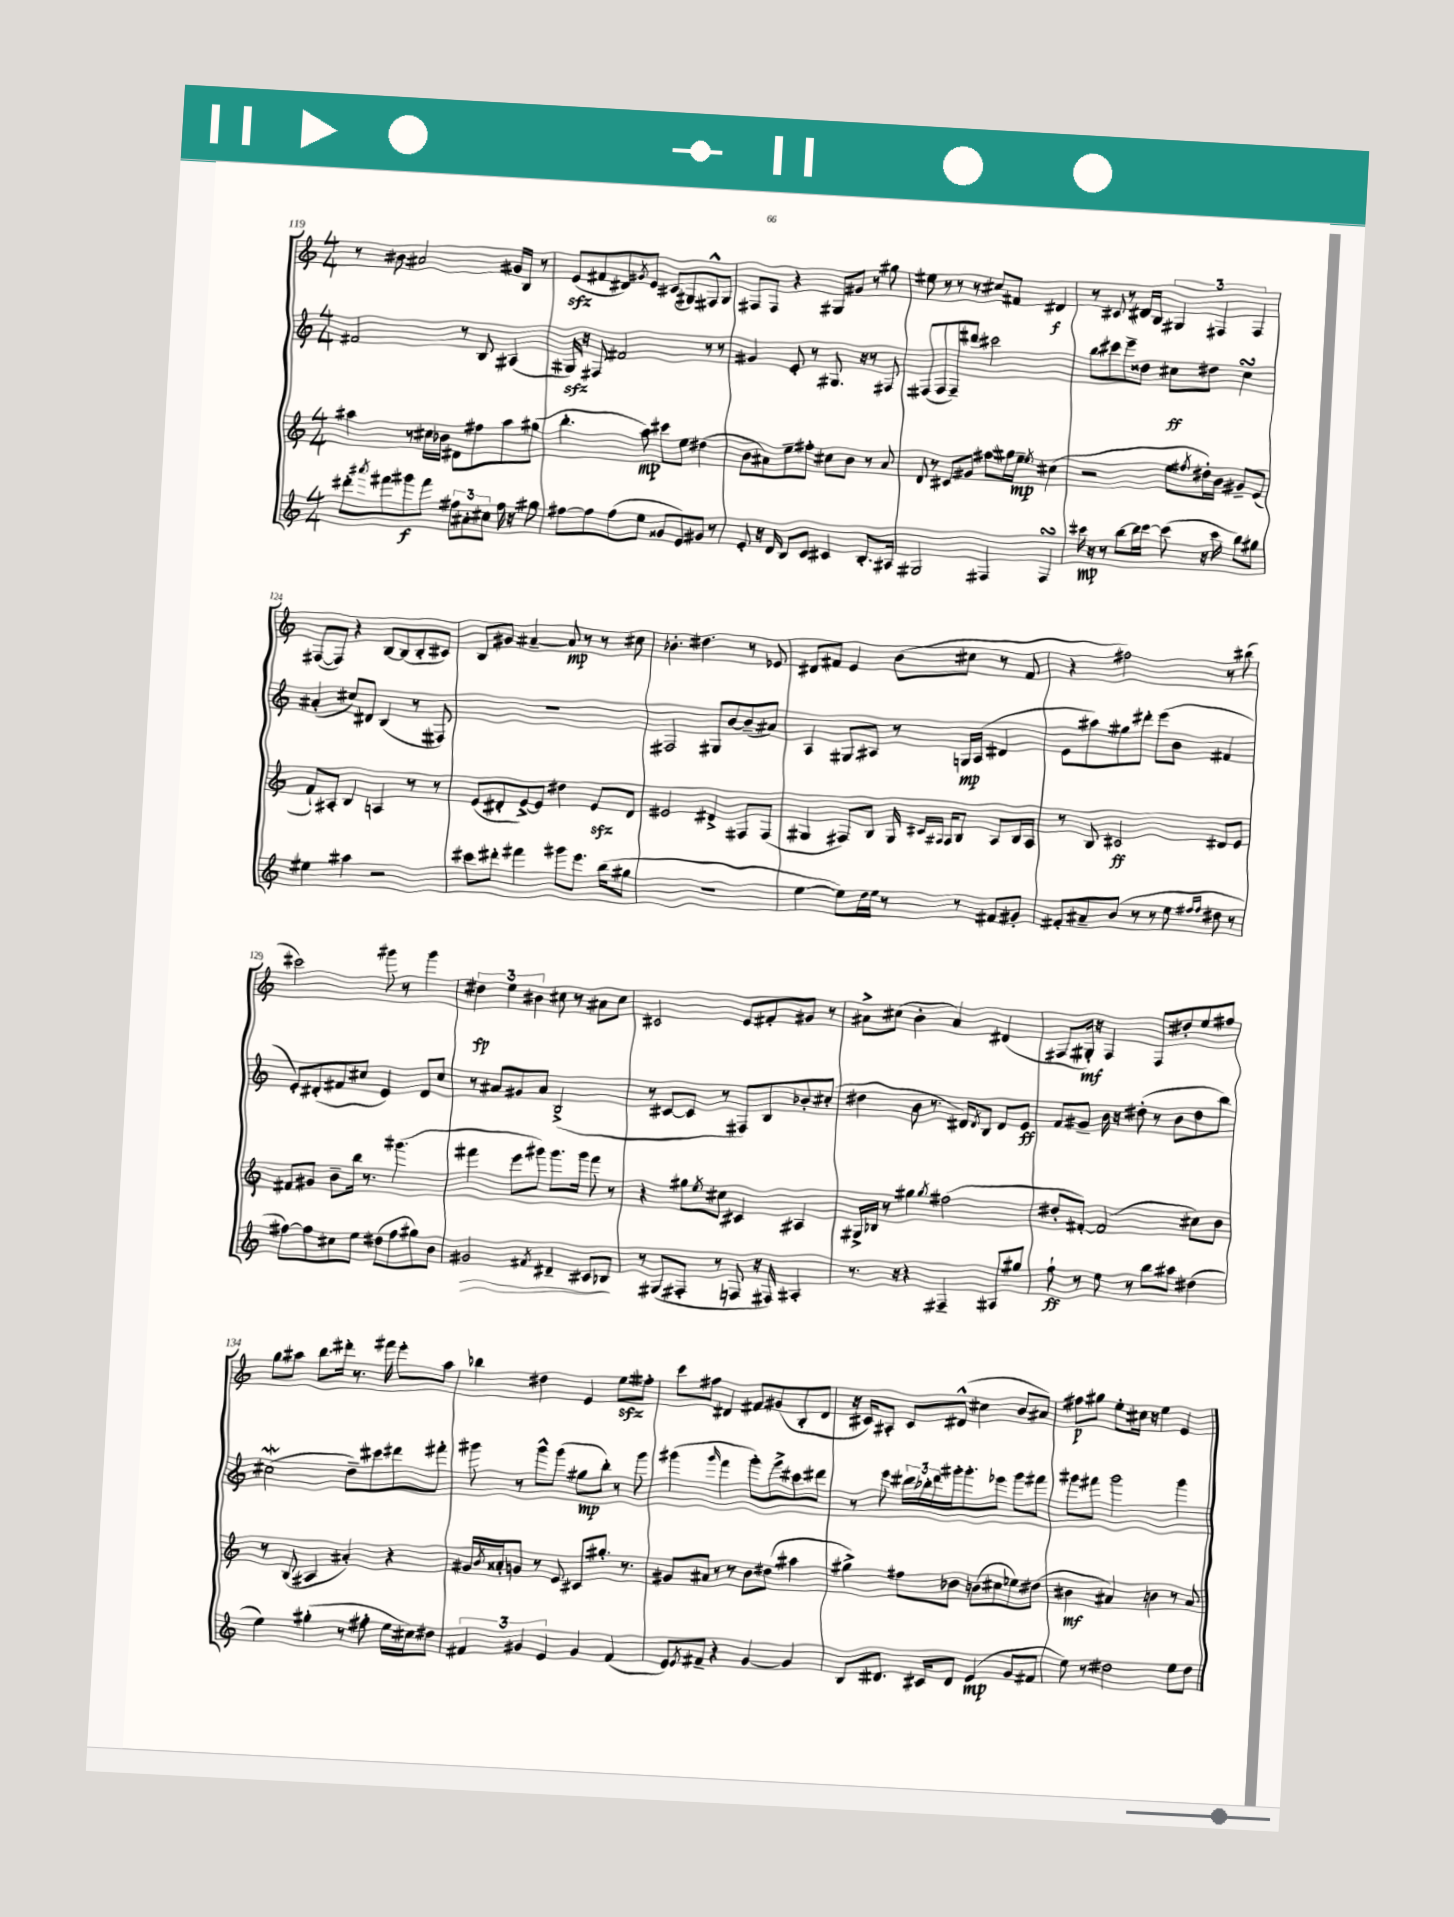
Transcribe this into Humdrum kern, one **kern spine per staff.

**kern	**kern	**kern	**kern
*staff4	*staff3	*staff2	*staff1
*clefG2	*clefG2	*clefG2	*clefG2
*k[]	*k[]	*k[]	*k[]
*M4/4	*M4/4	*M4/4	*M4/4
8ddd#'	4aa#	2f#	8r
8qaaa#	.	.	.
8fff#	.	.	8b#
8ggg#	8r	.	2a#
8fff#	16cc#	.	.
.	16b-	.	.
12ff#	8d#	8r	.
12a#'	.	.	.
.	8ff#	8B	.
12cc#	.	.	.
16ff#	8aa#	(4A#	16g#
16r	.	.	16B
8gg#	(8gg#	.	8r
=	=	=	=
[8ff#	4.bb'	16G#)	(8e
.	.	16r	.
8ff#]	.	8F#	8f#
(8ff#	.	2f#	8d#)
.	.	.	8qg#
8ee	8aa)	.	8e
8g##	8ccc#	.	(8c#
8e)	8ee	.	8G#)
8g#	(4dd#	8r	8F#^^
8r	.	8r	8G#
=	=	=	=
8e'	8b	4g#	8F#
16r	8a#)	.	8F#
16d	.	.	.
8B	8ee~	8e'	4r
8c	8ff#'	8r	.
4c#	8cc#	8.G#	8G#
.	8b	.	8g#
.	.	16r	.
8.B'	8r	8r	8r
.	8a#	8F#	8gg#
16A#	.	.	.
=	=	=	=
2G#	8d	(8F#	8ee#
.	8r	8F#	8r
.	8c#	8F#~)	8r
.	8g#	8ddd#	8r
4F#	8ff#	2ccc#	8cc#
.	16gg#	.	8f#
.	16ee~	.	.
.	8qee	.	.
4F#	(4cc#	.	4d#
=	=	=	=
16ccc#	2r	8bb	8r
16r	.	.	.
8r	.	8ccc#	8c#
[8bb	.	8eee~	8r
16bb]	.	8dd##	16d#
[16ccc#	.	.	16B
(8ccc#]	8ee	8cc#	6G#
.	8qff#	.	.
16r	16dd#')	8dd#	.
.	.	.	6F#
16ccc#	16b	.	.
8bb)	8g#~	4cc#	.
.	.	.	6F#
8gg#	(8e	.	.
=	=	=	=
4ee#	8f`)	(4a#'	([8F#
.	8A#'	.	8F#])
4aa#	4B	8cc#)	4r
.	.	8d#	.
2r	4A	(4B	[8B
.	.	.	(8B]
.	8r	8r	8B'
.	8r	8F#)	8c#)
=	=	=	=
8ccc#	(8e	1r	8B
8ddd#'	8d#'	.	8g#
4fff#	[8e^)	.	[4a#~
.	8e]	.	.
8ggg#	4dd#	.	8a#]
8.eee	.	.	8r
.	8e	.	8r
(16bb	.	.	.
8gg#	8d#	.	8cc#
=	=	=	=
1r	2e#	2F#	4.b-'
.	.	.	4.dd#
.	4d#^	8G#	.
.	.	[8b	.
.	8F#	(8b~]	8r
.	(8F#	8a#)	8e-
=	=	=	=
[4ee	4G#	4A	8d#
.	.	.	8f#
8ee])	8F#)	8G#	4e
16dd	8B	8A#	.
16ee	.	.	.
8r	16G#	8r	(8b
.	16qqc#	.	.
.	16qqA#	.	.
.	16A#	.	.
8r	8B	16G	8cc#
.	.	(16A#	.
8f#	8A#	4d#	8r
8g#'	16B	.	8f#
.	16A#	.	.
=	=	=	=
8f#'	8r	8e	4r
8a#~	8B	8aa#)	.
(8b	2c#	8gg#	2ff#)
8r	.	8ddd#'	.
8r	.	(8eee	.
8ee	.	8b	.
16qqff#	.	.	.
16qqff#	.	.	.
8dd#	8d#	4f#	8r
8r	8e	.	(8bb#
=	=	=	=
[8ff#)	8f#	8e')	2ccc#)
8ff#]	8g#	(8d#'	.
8cc#	8b~	8f#	.
8ee	16bb	8cc#	.
.	8.r	.	.
(8dd#	.	4e)	8ggg#
8ff#	(4.ggg#	.	8r
8gg#)	.	8d#	4ggg#
8b	.	8cc#	.
=	=	=	=
2g#	4fff#	8r	6dd#
.	.	8a#	.
.	.	.	6ee
.	8eee	8g#	.
.	.	.	6b#
.	8ggg#)	8a#	.
8qf#	.	.	.
4d#~	8.ggg#	(2B^	8cc#
.	.	.	8r
.	16ggg#	.	.
8c#	8fff#	.	8a#
8B-	8r	.	8cc#
=	=	=	=
8r	4r	8r	2c#
(8G#	.	[8c#	.
8F#'	8gg#	8c#]	.
.	8qee	.	.
8r	8cc#	8r	.
8F	4c#	8F#)	8e
16r	.	8B	8f#'
16F#)	.	.	.
4A#'	4A#	8b-'	8g#
.	.	(8cc#'	8r
=	=	=	=
8.r	16G#^	4dd#	8a#^
.	16B-	.	.
.	8r	.	(8cc#
16r	.	.	.
4r	4gg#	8b	4b'
.	.	8.r	.
.	8qgg#	.	.
4F#~	(2ff#	.	4a#)
.	.	16d#)	.
.	.	8qd#	.
.	.	8B	.
8A#	.	8d#	(4d#
8gg#	.	8e	.
=	=	=	=
8ff`	8dd#'	8f	8F#
8r	[8f#')	8g#~	16G#')
.	.	.	16r
8ee	(2f#]	16b	4F#
.	.	16r	.
8r	.	(8dd#'	.
8bb	.	8r	8F#
8aa#	.	8b	8dd#'
(4dd#	8cc#)	8dd#	8ee
.	8b	8bb)	8ff#
=	=	=	=
4ee)	8r	(2cc#	8gg
.	(8B	.	8aa#
(4gg#'	4A#	.	8.bb
.	.	.	16ddd#'
8r	4a#')	8dd~)	8.r
8ff#'	.	8ccc#	.
.	.	.	16fff#
16ee	4r	8ddd#	8eee'
16cc#)	.	.	.
8dd#	.	8fff#'	8aa#
=	=	=	=
6f#	16g#	8ggg#	4bb-
.	8qb	.	.
.	16a##'	.	.
.	8g	8r	.
6g#	.	.	.
.	8r	8ggg#^^	4dd#
6e	.	.	.
.	8e	(8ggg#	.
4g#	8c#	8gg#	4e
.	8.gg#'	8bb')	.
(4f#	.	8r	8ee
.	8.r	.	.
.	.	8ggg#	8ff#'
=	=	=	=
8e)	8g#	(4ggg#	8ccc
8qe	.	.	.
8f#~	8a#	.	8ff#
.	.	16qqggg#	.
4r	8r	4fff	4d#
.	8r	.	.
[4g	8b	8ggg#')	8f#
.	(8dd#	8ggg#^	(8g#
4g]	4aa#	8ccc#	8B'
.	.	8ddd#	8d#
=	=	=	=
8B	4gg#^)	8r	16r
.	.	.	16c#)
8.d#	.	8eee	8A#'
.	8ff#	24ddd#	8c#
.	.	24bb-'	.
16c#	.	.	.
.	.	24ddd#	.
8d#	8b-	16ggg#'	(8d#^^
.	.	8.ggg#'	.
(4e	(8b	.	4cc#
.	8cc#	8eee-	.
8g	8ee-)	8ggg#	8b
8f#	(8dd#	8fff#	8a#)
=	=	=	=
8ee)	4b#	8ggg#	8ff#
8r	.	8fff#	8gg#
2dd#	4a#)	2ggg#	8ee'
.	.	.	16cc#
.	.	.	16r
.	4b	.	4ee
8ee	8r	4ggg#	4e
8dd#	8a#	.	.
==	==	==	==
*-	*-	*-	*-
